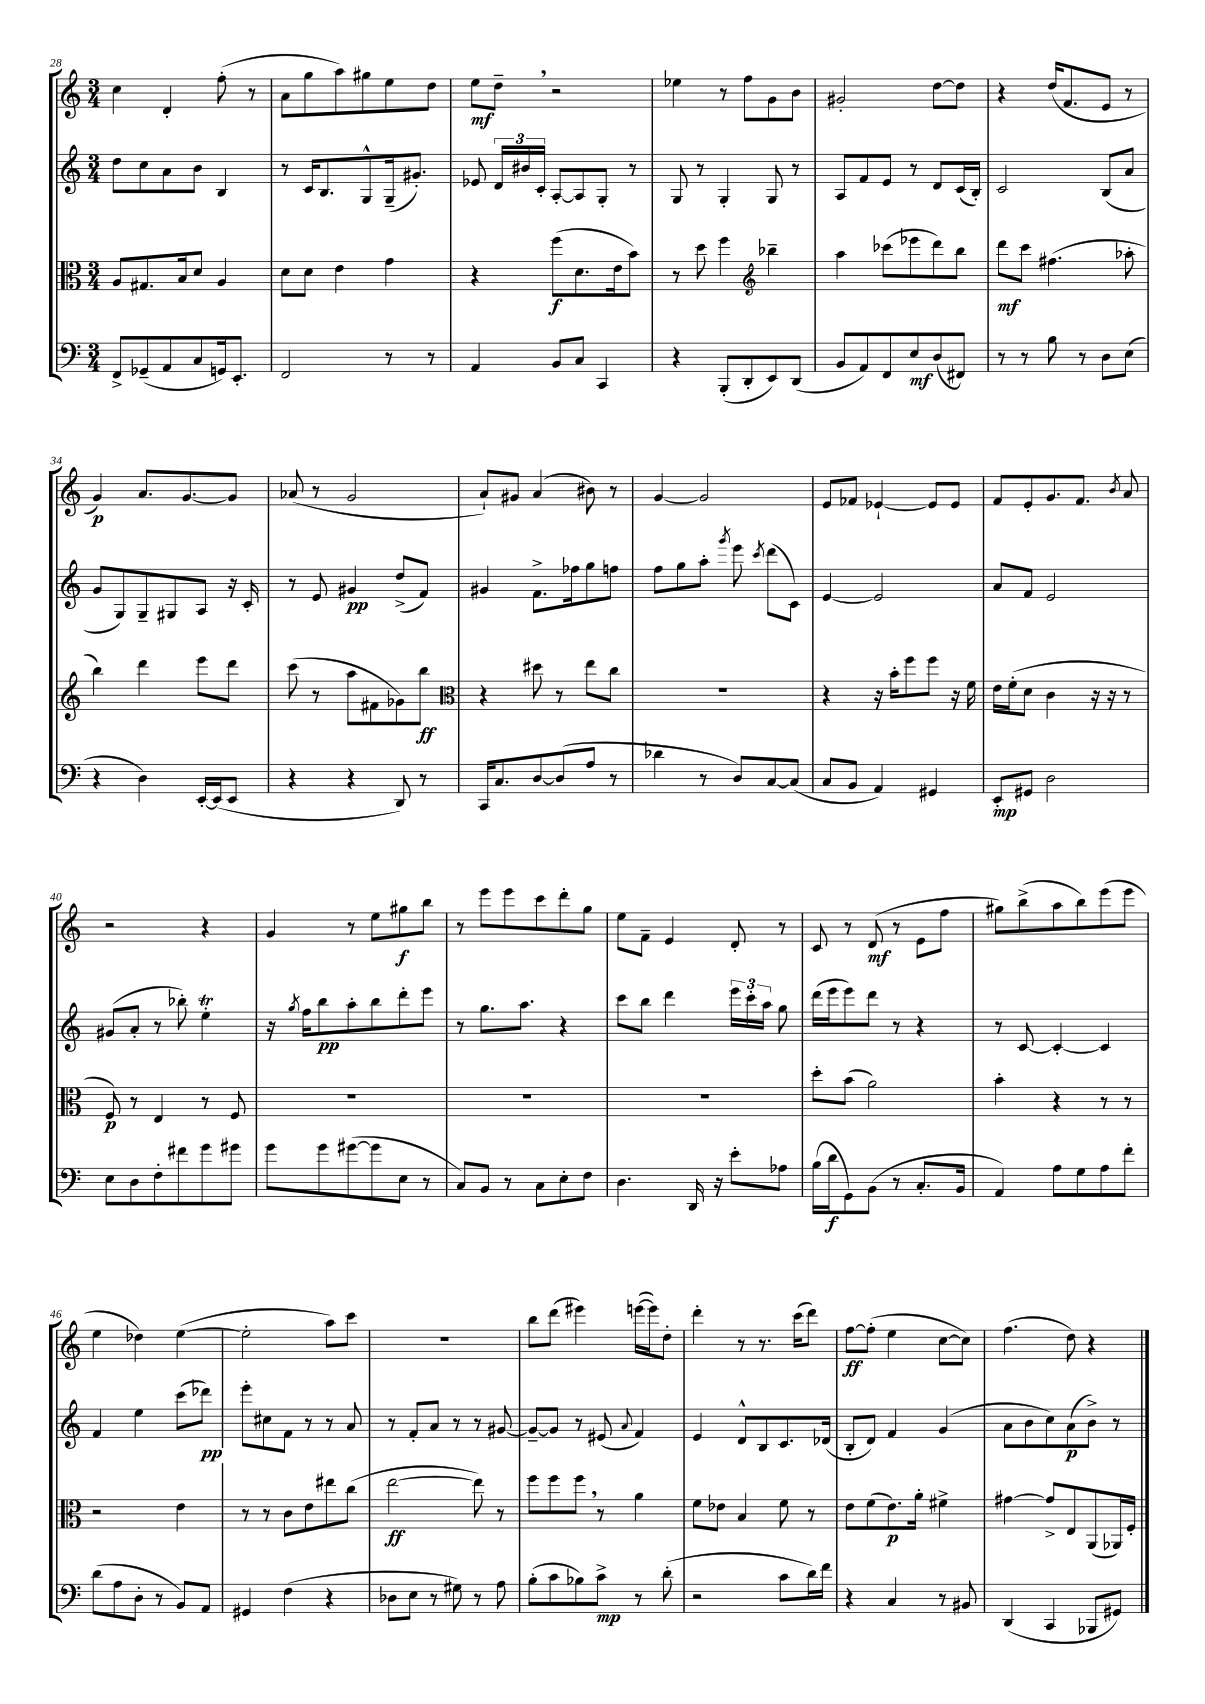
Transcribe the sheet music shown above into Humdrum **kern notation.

**kern	**dynam	**kern	**dynam	**kern	**dynam	**kern	**dynam
*part4	*part4	*part3	*part3	*part2	*part2	*part1	*part1
*staff4	*staff4	*staff3	*staff3	*staff2	*staff2	*staff1	*staff1
*clefF4	*	*clefC3	*	*clefG2	*	*clefG2	*
*k[]	*	*k[]	*	*k[]	*	*k[]	*
*M3/4	*	*M3/4	*	*M3/4	*	*M3/4	*
=28	=28	=28	=28	=28	=28	=28	=28
8FF^/L	.	8A/L	.	8dd\L	.	4cc\	.
(8GG-X~/	.	8.G#X/	.	8cc\	.	.	.
8AA/	.	.	.	8a\	.	4d'/	.
.	.	16B/k	.	.	.	.	.
8C/	.	8d/J	.	8b\J	.	.	.
16GGn/k)	.	4A/	.	4B/	.	(8ff'\	.
8.EE'/J	.	.	.	.	.	.	.
.	.	.	.	.	.	8r	.
=29	=29	=29	=29	=29	=29	=29	=29
2FF/	.	8d\L	.	8r	.	8a\L	.
.	.	8d\J	.	16c/KL	.	8gg\	.
.	.	.	.	8.B/	.	.	.
.	.	4e\	.	.	.	8aa\)	.
.	.	.	.	8G^^/	.	8gg#X\	.
8r	.	4g\	.	(16G~/k	.	8ee\	.
.	.	.	.	8.g#X'/J)	.	.	.
8r	.	.	.	.	.	8dd\J	.
=30	=30	=30	=30	=30	=30	=30	=30
4AA/	.	4r	.	8e-X/	.	8ee\L	mf
.	.	.	.	24d/LL	.	8dd~,\J	.
.	.	.	.	24b#X/	.	.	.
.	.	.	.	24c'/JJ	.	.	.
8BB/L	.	(8ff\L	f	[8A'/L	.	2r	.
8C/J	.	8.d\	.	8A/]	.	.	.
4CC/	.	.	.	8G'/J	.	.	.
.	.	16e\k	.	.	.	.	.
.	.	8b\J)	.	8r	.	.	.
=31	=31	=31	=31	=31	=31	=31	=31
4r	.	8r	.	8G/	.	4ee-X\	.
.	.	8dd\	.	8r	.	.	.
(8BBB'/L	.	4ff\	.	4G'/	.	8r	.
8DD'/	.	.	.	.	.	8ff\L	.
*	*	*clefG2	*	*	*	*	*
8EE/)	.	4bb-X~\	.	8G/	.	8g\	.
(8DD/J	.	.	.	8r	.	8b\J	.
=32	=32	=32	=32	=32	=32	=32	=32
8BB/L	.	4aa\	.	8A/L	.	2g#X'/	.
8AA/)	.	.	.	8f/	.	.	.
8FF/	.	(8ccc-X\L	.	8e/J	.	.	.
8E/	mf	8eee-X\	.	8r	.	.	.
(8D/	.	8ddd\)	.	8d/L	.	[8dd\L	.
8FF#X/J)	.	8bb\J	.	(16c/L	.	8dd\J]	.
.	.	.	.	16B'/JJ)	.	.	.
=33	=33	=33	=33	=33	=33	=33	=33
8r	.	8ddd\L	mf	2c/	.	4r	.
8r	.	8ccc\J	.	.	.	.	.
8B\	.	(4.ff#X\	.	.	.	(16dd/KL	.
.	.	.	.	.	.	8.f/	.
8r	.	.	.	.	.	.	.
8D\L	.	.	.	(8B/L	.	8e/J	.
(8E\J	.	8aa-X'\	.	8a/J	.	8r	.
!!LO:LB:g=z
=34	=34	=34	=34	=34	=34	=34	=34
4r	.	4bb\)	.	8g/L	.	4g/)	p
.	.	.	.	8G/)	.	.	.
4D\)	.	4ddd\	.	8G~/	.	8.a/L	.
.	.	.	.	8G#X/	.	.	.
.	.	.	.	.	.	[8.g/	.
[16EE'/LL	.	8eee\L	.	8A/J	.	.	.
(16EE/J]	.	.	.	.	.	.	.
8EE/J	.	8ddd\J	.	16r	.	8g/J]	.
.	.	.	.	16c'/	.	.	.
=35	=35	=35	=35	=35	=35	=35	=35
4r	.	(8ccc\	.	8r	.	(8a-X/	.
.	.	8r	.	8e/	.	8r	.
4r	.	8aa\L	.	4g#X/	pp	2g/	.
.	.	8f#X\	.	.	.	.	.
8DD/)	.	8g-X\)	.	(8dd^/L	.	.	.
8r	.	8bb\J	ff	8f/J)	.	.	.
=36	=36	=36	=36	=36	=36	=36	=36
*	*	*clefC3	*	*	*	*	*
16CC/KL	.	4r	.	4g#X/	.	8a`/L)	.
8.C/	.	.	.	.	.	.	.
.	.	.	.	.	.	8g#X/J	.
[8D/	.	8dd#X\	.	8.f^\L	.	(4a/	.
(8D/]	.	8r	.	.	.	.	.
.	.	.	.	16ff-X\k	.	.	.
8A/J	.	8ee\L	.	8gg\	.	8b#X\)	.
8r	.	8cc\J	.	8ffn\J	.	8r	.
=37	=37	=37	=37	=37	=37	=37	=37
4d-X\	.	2.r	.	8ff\L	.	[4g/	.
.	.	.	.	8gg\	.	.	.
8r	.	.	.	8aa'\J	.	2g/]	.
.	.	.	.	8qggg/	.	.	.
8D/L)	.	.	.	8eee\	.	.	.
.	.	.	.	8qccc/	.	.	.
[8C/	.	.	.	(8ddd\L	.	.	.
(8C/J]	.	.	.	8c\J)	.	.	.
=38	=38	=38	=38	=38	=38	=38	=38
8C/L	.	4r	.	[4e/	.	8e/L	.
8BB/J	.	.	.	.	.	8f-X/J	.
4AA/)	.	16r	.	2e/]	.	[4e-X`/	.
.	.	16b'\KL	.	.	.	.	.
.	.	8ff\	.	.	.	.	.
4GG#X/	.	8ff\J	.	.	.	8e-/L]	.
.	.	16r	.	.	.	8e-/J	.
.	.	16f\	.	.	.	.	.
=39	=39	=39	=39	=39	=39	=39	=39
8EE'/L	mp	16e\LL	.	8a/L	.	8f/L	.
.	.	(16f'\J	.	.	.	.	.
8GG#X/J	.	8d\J	.	8f/J	.	8e'/	.
2D\	.	4c\	.	2e/	.	8.g/	.
.	.	.	.	.	.	8.f/J	.
.	.	16r	.	.	.	.	.
.	.	16r	.	.	.	.	.
.	.	.	.	.	.	8qb/	.
.	.	8r	.	.	.	8a/	.
!!LO:LB:g=z
=40	=40	=40	=40	=40	=40	=40	=40
8E\L	.	8F/)	p	(8g#X/L	.	2r	.
8D\	.	8r	.	8a'/J	.	.	.
8F'\	.	4E/	.	8r	.	.	.
8f#X\	.	.	.	8bb-X'\)	.	.	.
8g\	.	8r	.	4eet'\	.	4r	.
8g#X\J	.	8F/	.	.	.	.	.
=41	=41	=41	=41	=41	=41	=41	=41
8g\L	.	2.r	.	16r	.	4g/	.
.	.	.	.	8qgg/	.	.	.
.	.	.	.	16ff\KL	.	.	.
8g\	.	.	.	8bb\	pp	.	.
([8g#X\	.	.	.	8aa'\	.	8r	.
8g#\]	.	.	.	8bb\	.	8ee\L	.
8E\J	.	.	.	8ddd'\	.	8gg#X\	f
8r	.	.	.	8eee\J	.	8bb\J	.
=42	=42	=42	=42	=42	=42	=42	=42
8C/L)	.	2.r	.	8r	.	8r	.
8BB/J	.	.	.	8.gg\L	.	8eee\L	.
8r	.	.	.	.	.	8eee\	.
.	.	.	.	8.aa\J	.	.	.
8C\L	.	.	.	.	.	8ccc\	.
8E'\	.	.	.	4r	.	8ddd'\	.
8F\J	.	.	.	.	.	8gg\J	.
=43	=43	=43	=43	=43	=43	=43	=43
4.D\	.	2.r	.	8ccc\L	.	8ee\L	.
.	.	.	.	8bb\J	.	8f~\J	.
.	.	.	.	4ddd\	.	4e/	.
16DD/	.	.	.	.	.	.	.
16r	.	.	.	.	.	.	.
8e'\L	.	.	.	24eee\LL	.	8d'/	.
.	.	.	.	24ccc'\	.	.	.
.	.	.	.	24aa\JJ	.	.	.
8A-X\J	.	.	.	8gg\	.	8r	.
=44	=44	=44	=44	=44	=44	=44	=44
(16B\LL	.	8dd'\L	.	(16ddd\LL	.	8c/	.
16d\J	f	.	.	16eee\J	.	.	.
8GG\)	.	(8b\J	.	8eee\)	.	8r	.
(8BB\J	.	2a\)	.	8ddd\J	.	(8d/	mf
8r	.	.	.	8r	.	8r	.
8.C'/L	.	.	.	4r	.	8e\L	.
.	.	.	.	.	.	8ff\J	.
16BB/Jk	.	.	.	.	.	.	.
=45	=45	=45	=45	=45	=45	=45	=45
4AA/)	.	4b'\	.	8r	.	8gg#X\L)	.
.	.	.	.	[8c/	.	(8bb^\	.
8A\L	.	4r	.	4c'/_	.	8aa\	.
8G\	.	.	.	.	.	8bb\)	.
8A\	.	8r	.	4c/]	.	(8eee\	.
8f'\J	.	8r	.	.	.	8eee\J	.
!!LO:LB:g=z
=46	=46	=46	=46	=46	=46	=46	=46
(8d\L	.	2r	.	4f/	.	4ee\	.
8A\	.	.	.	.	.	.	.
8D'\J	.	.	.	4ee\	.	4dd-X\)	.
8r	.	.	.	.	.	.	.
8BB/L)	.	4e\	.	(8ccc\L	.	([4ee\	.
8AA/J	.	.	.	8ddd-X\J)	pp	.	.
=47	=47	=47	=47	=47	=47	=47	=47
4GG#X/	.	8r	.	8eee'\L	.	2ee'\]	.
.	.	8r	.	8cc#X\	.	.	.
(4F\	.	8c\L	.	8f\J	.	.	.
.	.	8e\	.	8r	.	.	.
4r	.	8ee#X\	.	8r	.	8aa\L)	.
.	.	(8cc\J	.	8a/	.	8ccc\J	.
=48	=48	=48	=48	=48	=48	=48	=48
8D-X\L	.	[2ee\	ff	8r	.	2.r	.
8E\J	.	.	.	8f'/L	.	.	.
8r	.	.	.	8a/J	.	.	.
8G#X\)	.	.	.	8r	.	.	.
8r	.	8ee\])	.	8r	.	.	.
8A\	.	8r	.	[8g#X/	.	.	.
=49	=49	=49	=49	=49	=49	=49	=49
(8B'\L	.	8ff\L	.	8g#~/L_	.	8bb\L	.
8c\	.	8ff\	.	8g#/J]	.	(8ddd\J	.
8B-X\)	.	8ff,\J	.	8r	.	4eee#X\)	.
8c^\J	mp	8r	.	(8e#X/	.	.	.
.	.	.	.	8qqa/	.	.	.
8r	.	4a\	.	4f/)	.	([16eeen\LL	.
.	.	.	.	.	.	16eee\J])	.
(8d'\	.	.	.	.	.	8dd'\J	.
=50	=50	=50	=50	=50	=50	=50	=50
2r	.	8f\L	.	4e/	.	4ddd'\	.
.	.	8e-X\J	.	.	.	.	.
.	.	4B/	.	8d^^/L	.	8r	.
.	.	.	.	8B/	.	8.r	.
8c\L	.	8f\	.	8.c/	.	.	.
.	.	.	.	.	.	(16ccc\KL	.
16d\L)	.	8r	.	.	.	8ddd\J)	.
16f\JJ	.	.	.	(16d-X/Jk	.	.	.
=51	=51	=51	=51	=51	=51	=51	=51
4r	.	8e\L	.	8B'/L	.	[8ff\L	ff
.	.	(8f\	.	8d/J)	.	(8ff'\J]	.
4C/	.	8.e\)	p	4f/	.	4ee\	.
.	.	16a'\Jk	.	.	.	.	.
8r	.	4f#X^\	.	(4g/	.	[8cc\L	.
8BB#X/	.	.	.	.	.	8cc\J])	.
=52	=52	=52	=52	=52	=52	=52	=52
(4DD/	.	[4g#X\	.	8a\L	.	(4.ff\	.
.	.	.	.	8b\	.	.	.
4CC/	.	8g#^/L]	.	8cc\)	.	.	.
.	.	8E/	.	(8a\	p	8dd\)	.
8BBB-X/L	.	(8AA/	.	8b^\J)	.	4r	.
8GG#X/J)	.	16AA-X/L)	.	8r	.	.	.
.	.	16F'/JJ	.	.	.	.	.
==	==	==	==	==	==	==	==
*-	*-	*-	*-	*-	*-	*-	*-
